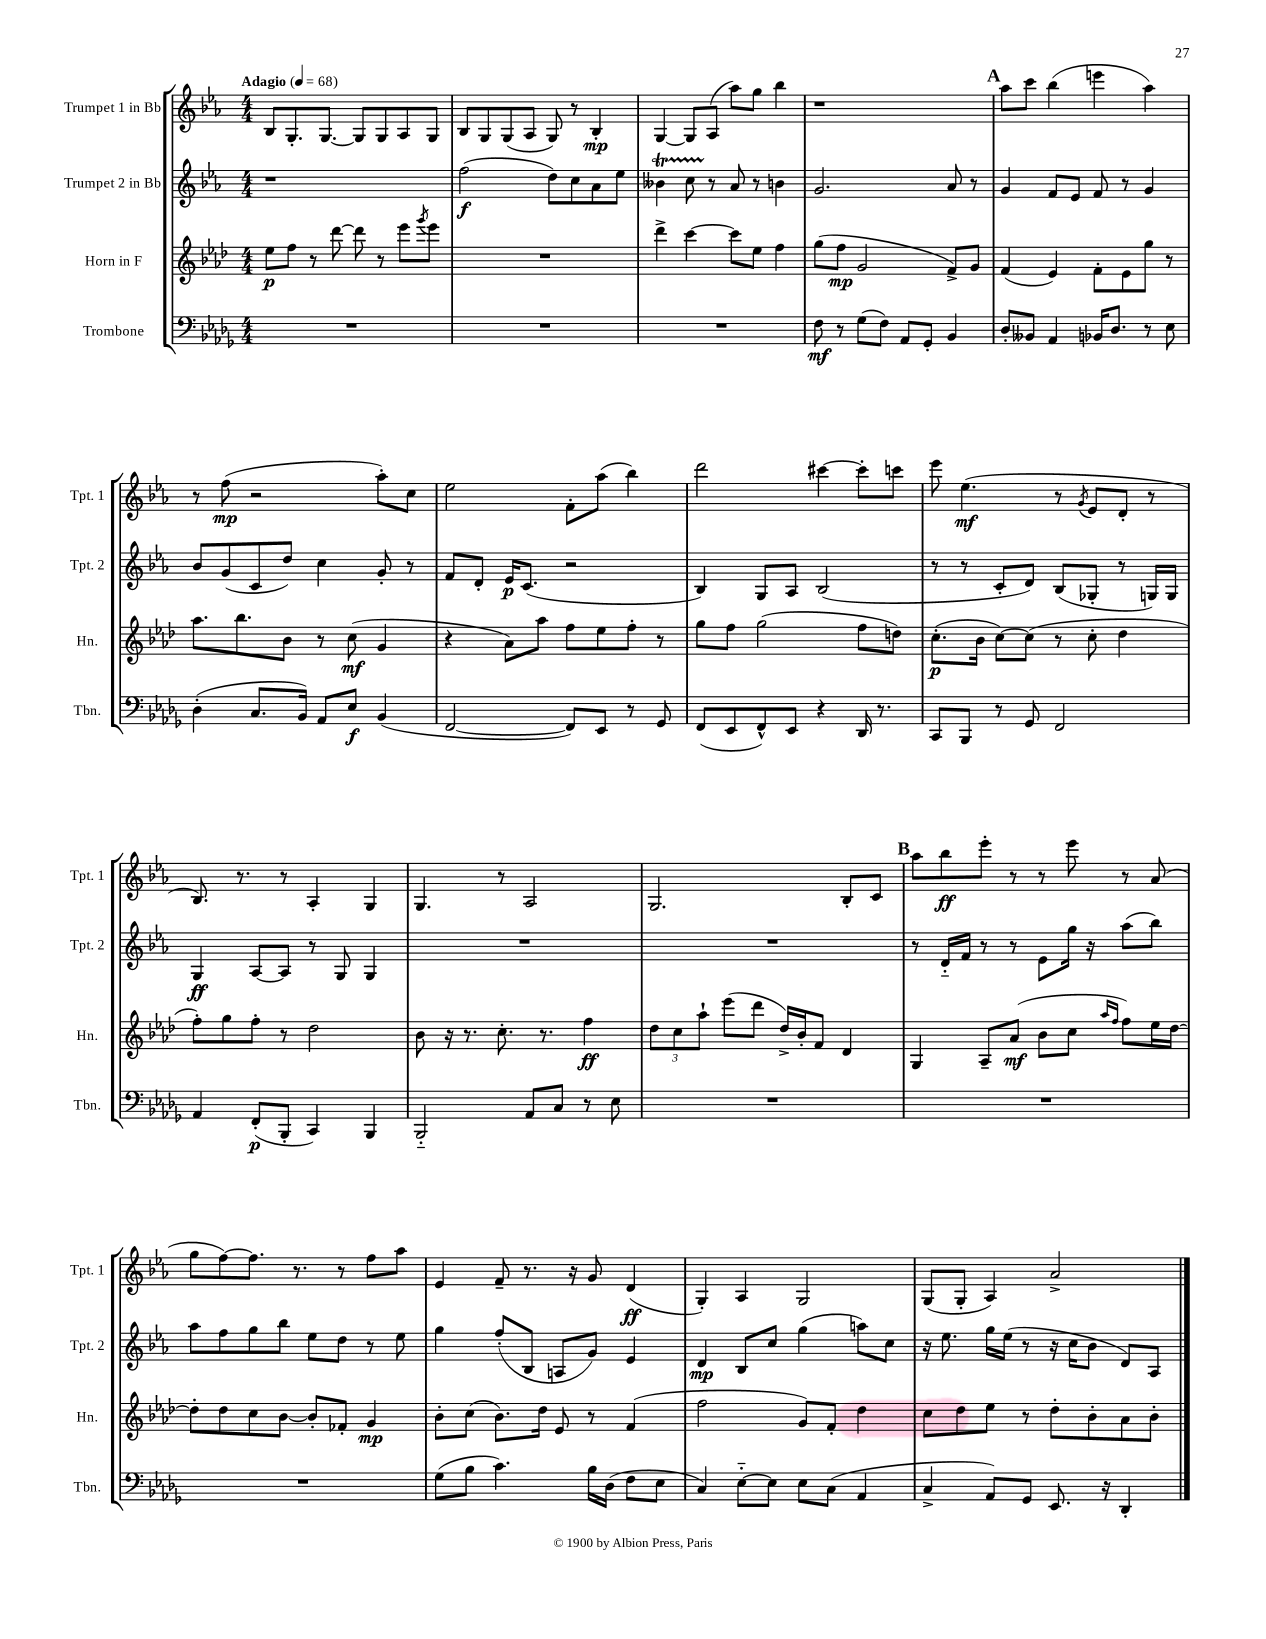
<<
\new StaffGroup <<
\new Staff = "s0" \with { instrumentName = "Trumpet 1 in Bb" shortInstrumentName = "Tpt. 1" } {
    \clef treble \key ees \major \numericTimeSignature \time 4/4 \tempo "Adagio" 4 = 68
    bes8 g8.-. g8.~ g8 g8 aes8 g8 |
    bes8 g8 g8( aes8 g8) r8 bes4-.\mp |
    g4~ g8 aes8( aes''8) g''8 bes''4 |
    r1 |
    \mark \markup { \bold "A" } aes''8 c'''8 bes''4( e'''4 aes''4) |
    r8 f''8\mp( r2 aes''8-.) c''8 |
    ees''2 f'8-. aes''8( bes''4) |
    d'''2 cis'''4~ cis'''8-. c'''8 |
    ees'''8 ees''4.\mf( r8 \acciaccatura { g'8 } ees'8 d'8-. r8 |
    bes8.) r8. r8 aes4-. g4 |
    g4. r8 aes2 |
    g2. bes8-. c'8 |
    \mark \markup { \bold "B" } aes''8 bes''8\ff ees'''8-. r8 r8 ees'''8 r8 aes'8( |
    g''8 f''8~) f''8. r8. r8 f''8 aes''8 |
    ees'4 f'8-- r8. r16 g'8 d'4\ff( |
    g4-.) aes4 g2 |
    g8( g8-. aes4) aes'2-> \bar "|." |
}
\new Staff = "s1" \with { instrumentName = "Trumpet 2 in Bb" shortInstrumentName = "Tpt. 2" } {
    \clef treble \key ees \major \numericTimeSignature \time 4/4
    r1 |
    f''2\f( d''8) c''8 aes'8 ees''8 |
    beses'4\startTrillSpan c''8 r8\stopTrillSpan aes'8 r8 b'4 |
    g'2. aes'8 r8 |
    \mark \markup { \bold "A" } g'4 f'8 ees'8 f'8 r8 g'4 |
    bes'8 g'8( c'8 d''8) c''4 g'8-. r8 |
    f'8 d'8-. ees'16\p c'8.( r2 |
    bes4) g8 aes8 bes2( |
    r8 r8 c'8-. d'8) bes8( ges8-. r8 g16) g16 |
    g4\ff aes8~ aes8 r8 g8 g4 |
    R1 |
    R1 |
    \mark \markup { \bold "B" } r8 d'16-_ f'16 r8 r8 ees'8 g''16 r16 aes''8( bes''8) |
    aes''8 f''8 g''8 bes''8 ees''8 d''8 r8 ees''8 |
    g''4 f''8-.( bes8 a8 g'8) ees'4 |
    d'4\mp bes8 c''8 g''4( a''8) c''8 |
    r16 ees''8. g''16 ees''16( r8 r16 c''16 bes'8 d'8) aes8 \bar "|." |
}
\new Staff = "s2" \with { instrumentName = "Horn in F" shortInstrumentName = "Hn." } {
    \clef treble \key aes \major \numericTimeSignature \time 4/4
    ees''8\p f''8 r8 des'''8~ des'''8 r8 ees'''8 \acciaccatura { g'''8 } ees'''8 |
    R1 |
    des'''4-> c'''4~ c'''8 ees''8 f''4 |
    g''8( f''8\mp g'2 f'8->) g'8 |
    \mark \markup { \bold "A" } f'4( ees'4) f'8-. ees'8 g''8 r8 |
    aes''8. bes''8. bes'8 r8 c''8\mf( g'4 |
    r4 aes'8) aes''8 f''8 ees''8 f''8-. r8 |
    g''8 f''8 g''2( f''8 d''8) |
    c''8.-.\p( bes'16 c''8~) c''8( r8 c''8-. des''4 |
    f''8-.) g''8 f''8-. r8 des''2 |
    bes'8 r16 r8. c''8.-. r8. f''4\ff |
    \tuplet 3/2 { des''8 c''8 aes''8-! } ees'''8( des'''8 des''16->) bes'16-. f'8 des'4 |
    \mark \markup { \bold "B" } g4 aes8-- aes'8\mf( bes'8 c''8 \grace { aes''16 f''16 } f''8) ees''16 des''16~ |
    des''8-. des''8 c''8 bes'8~ bes'8-. fes'8-. g'4\mp |
    bes'8-. c''8( bes'8.) des''16 ees'8 r8 f'4( |
    f''2 g'8) f'8-. des''4 |
    c''8 des''8 ees''8 r8 des''8-. bes'8-. aes'8 bes'8-. \bar "|." |
}
\new Staff = "s3" \with { instrumentName = "Trombone" shortInstrumentName = "Tbn." } {
    \clef bass \key des \major \numericTimeSignature \time 4/4
    R1 |
    R1 |
    R1 |
    f8\mf r8 ges8( f8) aes,8 ges,8-. bes,4 |
    \mark \markup { \bold "A" } des8-. beses,8 aes,4 bes,16 des8. r8 ees8 |
    des4-.( c8. bes,16) aes,8 ees8\f bes,4( |
    f,2~ f,8) ees,8 r8 ges,8 |
    f,8( ees,8 f,8-^) ees,8 r4 des,16 r8. |
    c,8 bes,,8 r8 ges,8 f,2 |
    aes,4 f,8-.\p( bes,,8-. c,4) bes,,4 |
    bes,,2-_ aes,8 c8 r8 ees8 |
    R1 |
    \mark \markup { \bold "B" } R1 |
    R1 |
    ges8( bes8 c'4.) bes16 des16( f8 ees8 |
    c4) ees8~-_ ees8 ees8 c8( aes,4 |
    c4-> aes,8) ges,8 ees,8. r16 des,4-. \bar "|." |
}
>>
>>
\layout { \context { \Score \remove "Bar_number_engraver" } }
